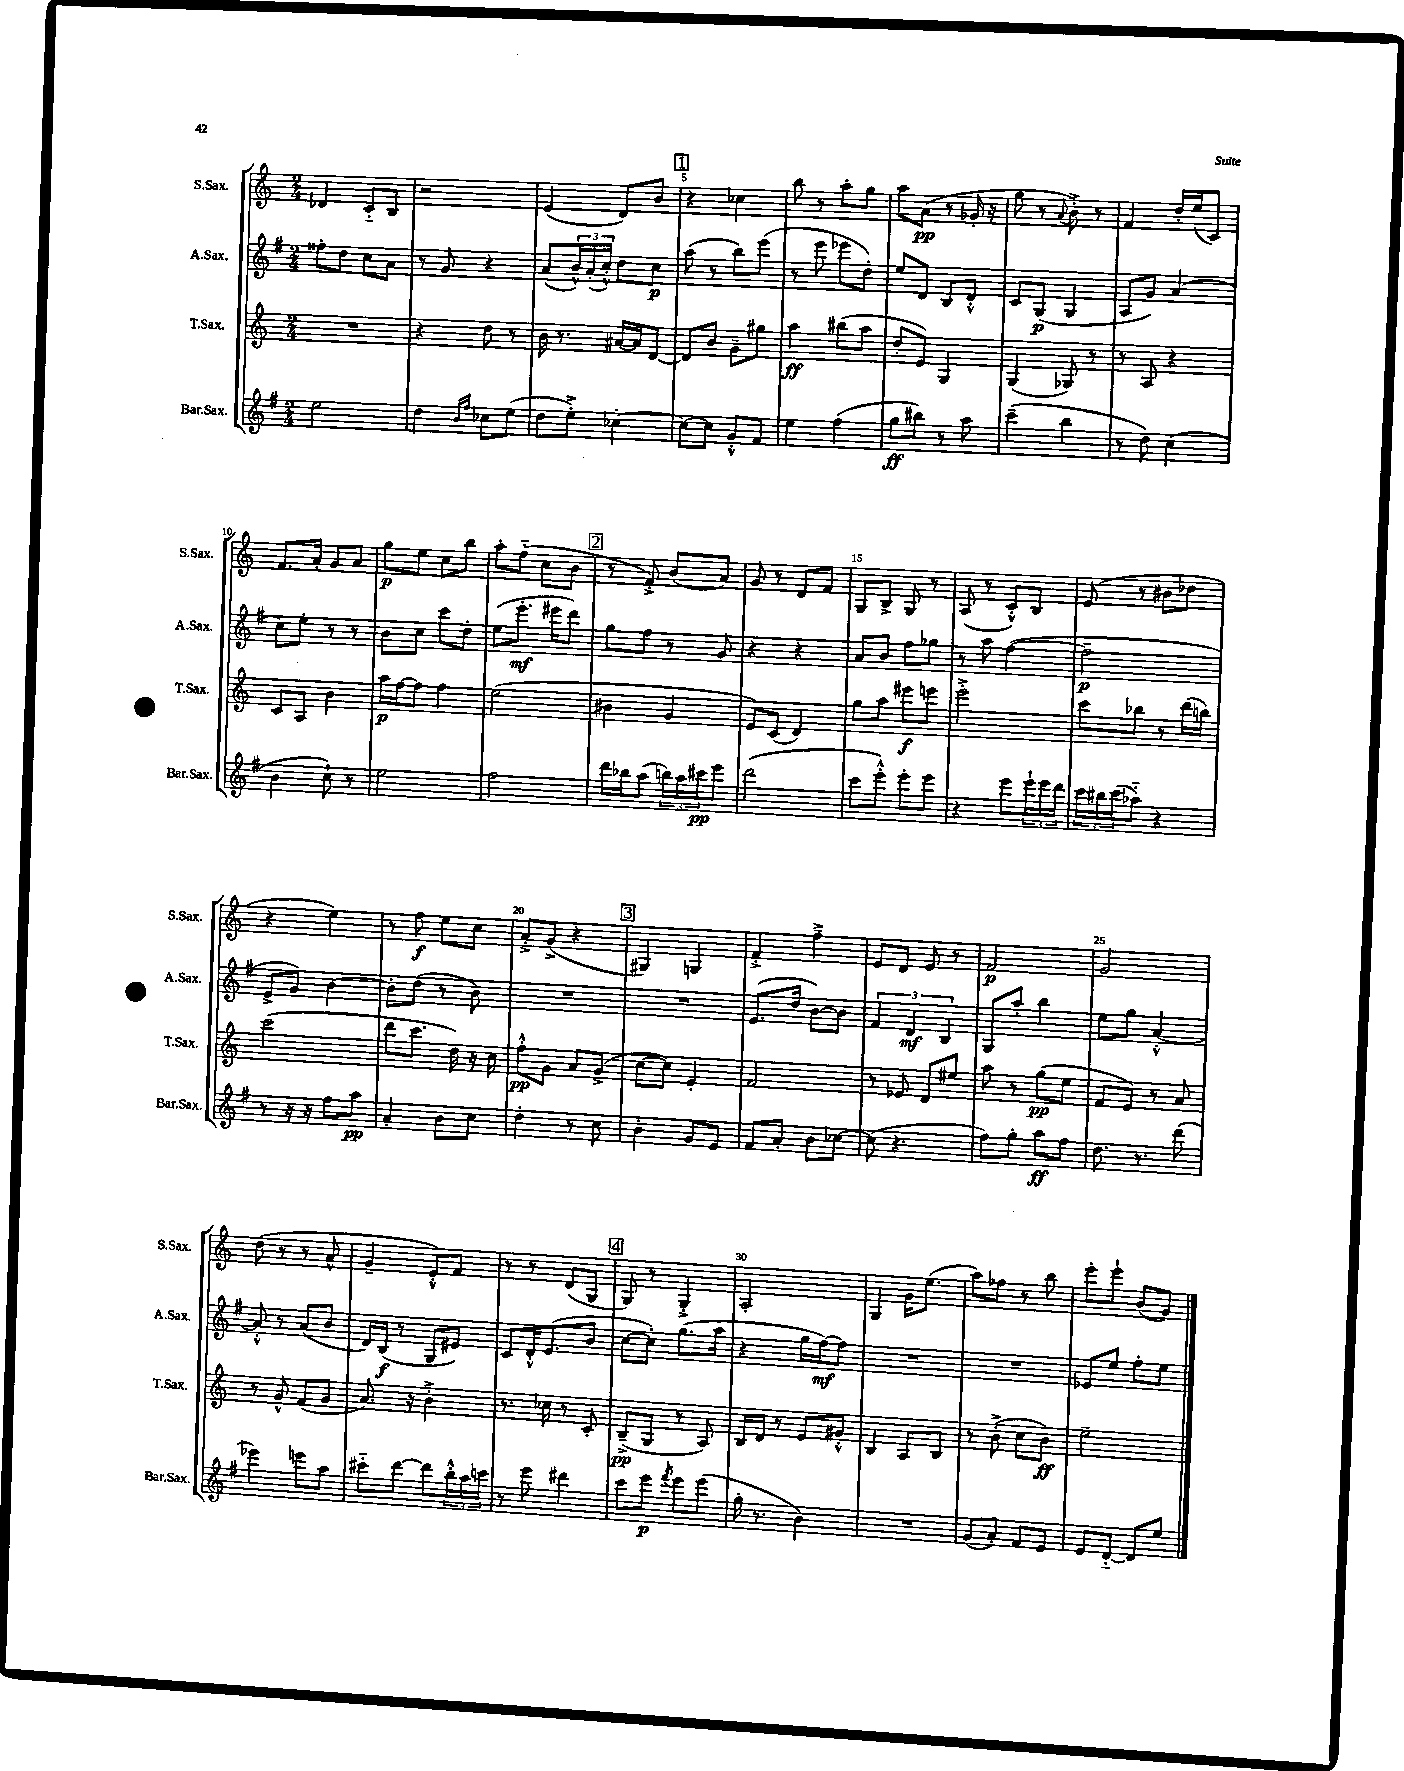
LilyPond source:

<<
\new StaffGroup <<
\new Staff = "s0" \with { instrumentName = "S.Sax." shortInstrumentName = "S.Sax." } {
    \clef treble \key c \major \numericTimeSignature \time 2/4
    des'4 c'8-_ b8 |
    r2 |
    e'4( d'8) b'8 |
    \mark \markup { \box "1" } r4 ces''4 |
    b''8 r8 a''8-. g''8 |
    a''8 a'8\pp( r8 ges'16-. r16 |
    g''8 r8 \appoggiatura { a'8 } b'8-.->) r8 |
    f'4 d''16-. e''16( c'8) |
    f'8. a'16-. g'8 a'8 |
    g''8\p e''8 c''8 b''8 |
    a''8-. f''8-_( c''8 b'8 |
    \mark \markup { \box "2" } r8 f'8-.->) b'8( a'8) |
    g'8 r8 d'8 f'8 |
    g8 b8-> g8 r8 |
    a8( r8 c'8-.-^) b8 |
    e'8( r8 bis'8 des''8 |
    r4 e''4) |
    r8 f''8\f e''8 c''8 |
    a'8-.-> g'8->( r4 |
    \mark \markup { \box "3" } gis4) g4 |
    f'4-.-> f''4---> |
    e'8 d'8 e'8 r8 |
    f'2\p |
    g'2 |
    d''8( r8 r8 a'8-^ |
    g'4-- e'8-.-^) f'8 |
    r8 r8 d'8( g8 |
    \mark \markup { \box "4" } g8) r8 g4-.-> |
    a2-. |
    g4 g'16 e''8.( |
    a''8) fes''8 r8 b''8 |
    e'''8-. e'''8-! b'8( g'8) \bar "|." |
}
\new Staff = "s1" \with { instrumentName = "A.Sax." shortInstrumentName = "A.Sax." } {
    \clef treble \key g \major \numericTimeSignature \time 2/4
    fisis''8-. d''8 c''8 a'8 |
    r8 g'8 r4 |
    a'8( \tuplet 3/2 { b'16-^) a'16-.( c''16-.-^) } d''8 c''8\p |
    \mark \markup { \box "1" } a''8( r8 b''8) e'''8( |
    r8 e'''8 ees'''8 d''8-.) |
    e''8 d'8 b8 d'8-.-^ |
    c'8 g8\p( g4 |
    a8 g'8) a'4( |
    c''8) e''8-. r8 r8 |
    b'8 c''8 c'''8 d''8-. |
    e''8( e'''8.-.\mf eis'''16 d'''8) |
    \mark \markup { \box "2" } g''8 fis''8 r8 g'8 |
    r4 r4 |
    a'8 b'8 fis''8 ges''8 |
    r8 a''8 fis''4~( |
    fis''2--\p |
    e'8-> g'8) b'4~ |
    b'8-. d''8( r8 b'8) |
    R2 |
    \mark \markup { \box "3" } R2 |
    e'8.( d''16 b'8~) b'8 |
    \tuplet 3/2 { fis'4 d'4\mf b4 } |
    g8 a''8-. b''4 |
    e''8 g''8 a'4~-.-^ |
    a'8-.-^ r8 a'8( b'8 |
    d'16) b16\f( r8 g8 eis'8) |
    c'8 d'16-.-^ e'8.( b'8 |
    \mark \markup { \box "4" } c''8~ c''8-.) g''8.( a''16 |
    r4 g''16 fis''16~\mf) fis''8 |
    R2 |
    R2 |
    ees'8 e''8 fis''8-. e''8 \bar "|." |
}
\new Staff = "s2" \with { instrumentName = "T.Sax." shortInstrumentName = "T.Sax." } {
    \clef treble \key c \major \numericTimeSignature \time 2/4
    R2 |
    r4 d''8 r8 |
    b'16 r8. ais'16~ ais'16 d'8~ |
    \mark \markup { \box "1" } d'8 b'8 g'8-- gis''8 |
    a''4\ff bis''8( a''8 |
    d''8-. e'8) g4 |
    g4( ges8) r8 |
    r8 a8 r4 |
    c'8 a8 b'4 |
    a''16\p f''16~ f''8 f''4 |
    e''2( |
    \mark \markup { \box "2" } bis'4 g'4 |
    e'8) c'8( d'4) |
    g''8 a''8 eis'''8\f e'''8 |
    e'''2-.-> |
    c'''8 bes''8 r8 d'''16( b''16) |
    c'''2( |
    d'''8 c'''8. d''16) r16 c''16 |
    f''8-.-^\pp g'8 a'8 g'8->( |
    \mark \markup { \box "3" } c''8~ c''8) e'4-. |
    f'2 |
    r8 ees'8 d'8 eis''8 |
    a''8 r8 g''8\pp( e''8 |
    f'8 e'8) r8 a'8 |
    r8 g'8-^ f'8( g'8 |
    a'8.) r16 b'4-.-> |
    r8. ces''16 r8 c'8-. |
    \mark \markup { \box "4" } b8--->\pp( g8 r8 a8) |
    b16 d'16 r8 e'8 gis'8-.-^ |
    b4 a8 b8 |
    r8 b'8-.->( c''8 b'8\ff) |
    e''2-- \bar "|." |
}
\new Staff = "s3" \with { instrumentName = "Bar.Sax." shortInstrumentName = "Bar.Sax." } {
    \clef treble \key g \major \numericTimeSignature \time 2/4
    e''2 |
    d''4 \grace { b'16 fis''16 } ces''8 e''8( |
    d''8 e''8-.->) ces''4~-. |
    \mark \markup { \box "1" } ces''8~ ces''8 g'8-.-^ fis'8 |
    e''4 fis''4( |
    g''8\ff bis''8) r8 a''8 |
    c'''4--( b''4 |
    r8 d''8) c''4( |
    b'4 c''8-!) r8 |
    e''2 |
    fis''2 |
    \mark \markup { \box "2" } d'''16 bes''16 a''8( \tuplet 3/2 { b''16) a''16 cis'''16\pp } e'''8 |
    d'''2( |
    c'''8 e'''8-.-^) e'''8-. e'''8 |
    r4 e'''8 \tuplet 3/2 { e'''16-! e'''16 d'''16 } |
    \tuplet 3/2 { c'''16 bis''16 c'''16( } aes''8-_) r4 |
    r8 r16 r16 fis''8 a''8\pp |
    a'4-. b'8 c''8 |
    d''4-. r8 c''8 |
    \mark \markup { \box "3" } b'4-. g'8 e'8 |
    fis'8 a'8-. b'8 ces''8~ |
    ces''8( r4. |
    fis''8) g''8-. a''8\ff fis''8 |
    d''8. r8. d'''8( |
    ees'''4) e'''8 a''8 |
    cis'''8-_ d'''8~ d'''8 \tuplet 3/2 { b''16-.-^ a''16 c'''16 } |
    r8 e'''8 dis'''4 |
    \mark \markup { \box "4" } c'''8 e'''8\p \acciaccatura { fis'''8 } e'''8 e'''8( |
    g''16-. r8. b'4) |
    R2 |
    g'8( a'8-.) fis'8 e'8 |
    e'8 d'8~-_ d'8 e''8 \bar "|." |
}
>>
>>
\layout { \context { \Score currentBarNumber = #2 \override BarNumber.break-visibility = ##(#f #t #t) barNumberVisibility = #(every-nth-bar-number-visible 5) } }
